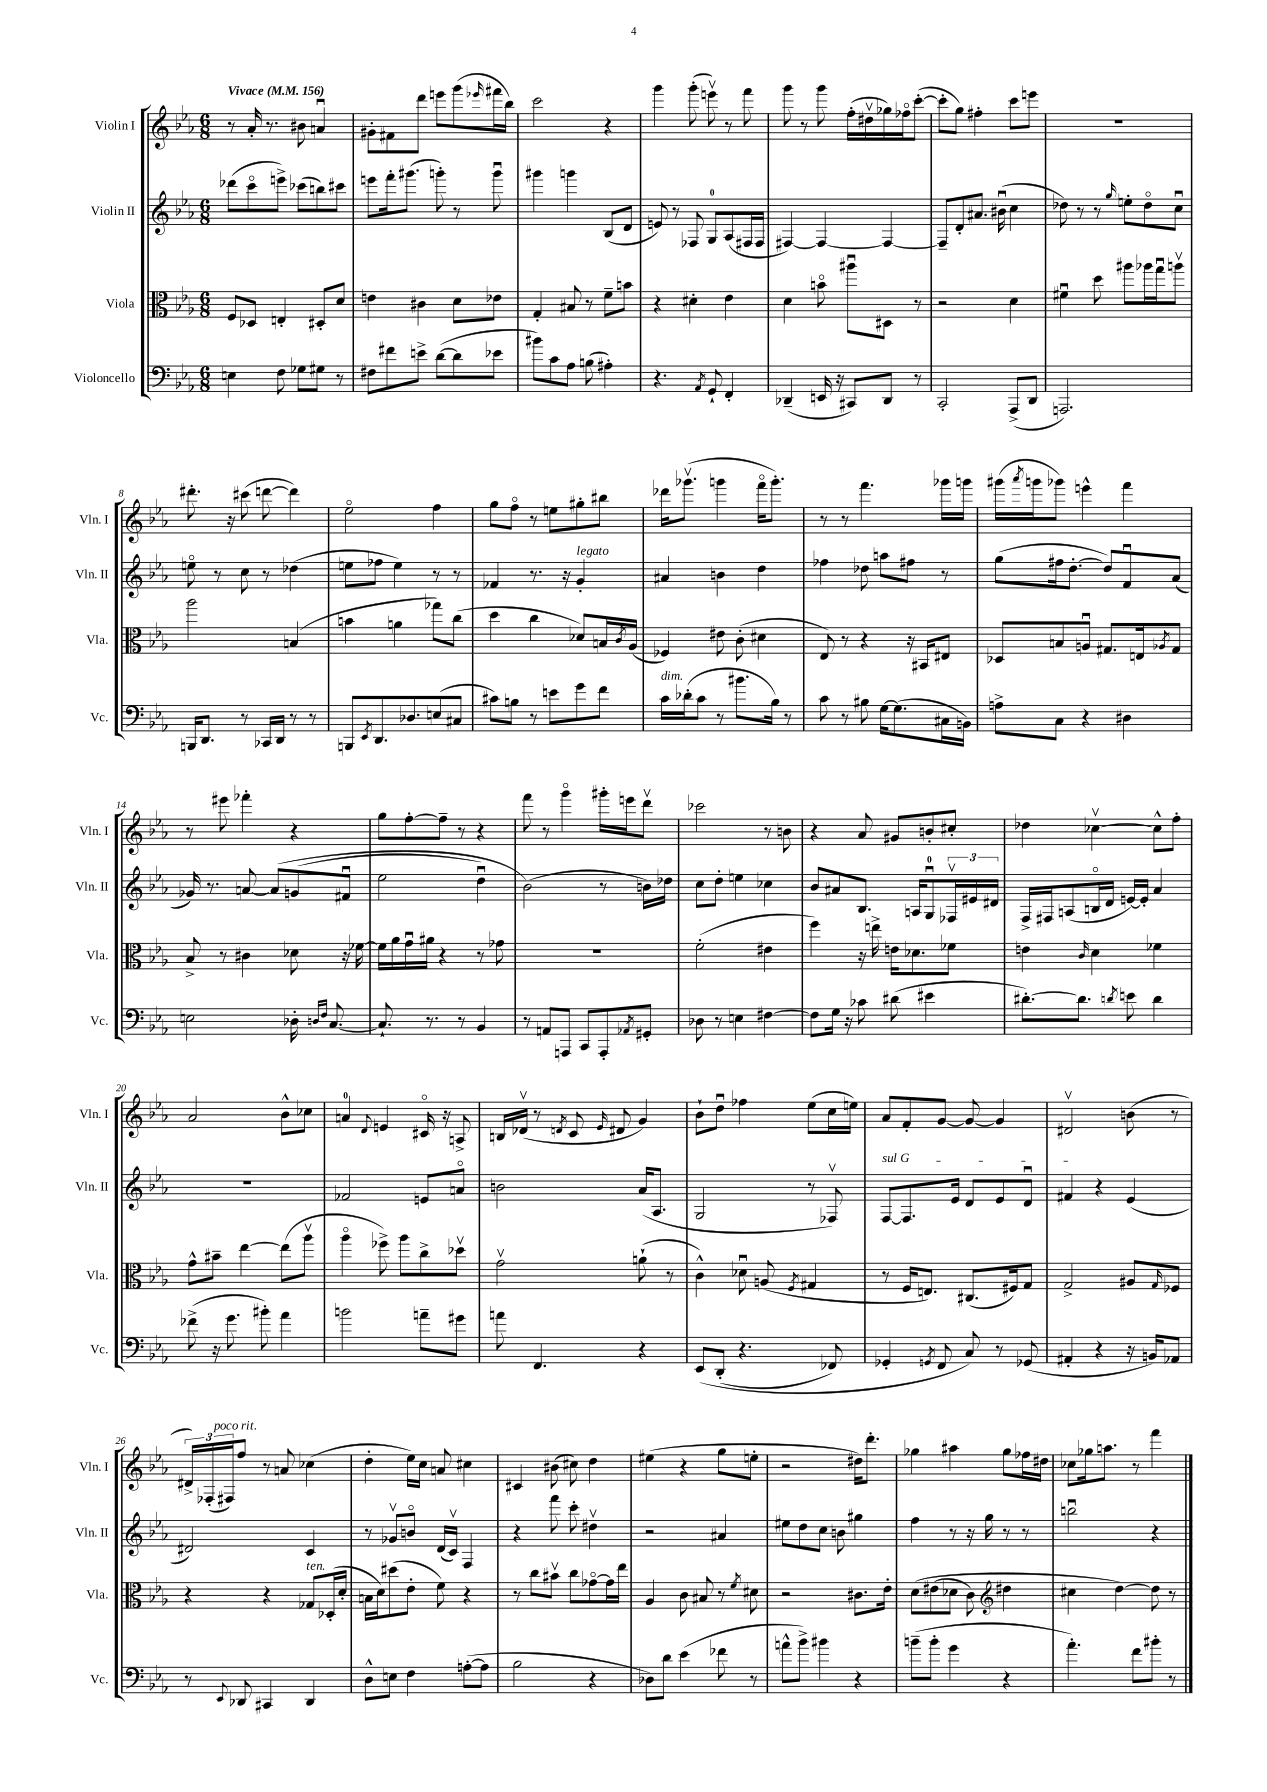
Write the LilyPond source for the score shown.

<<
\new StaffGroup <<
\new Staff = "s0" \with { instrumentName = "Violin I" shortInstrumentName = "Vln. I" } {
    \clef treble \key ees \major \numericTimeSignature \time 6/8 \tempo "Vivace" 4 = 156
    r8 aes'16-. r8. bis'8 a'4\downbow |
    gis'8-. fis'8 d'''8 e'''8 g'''8( \grace { ees'''16 } fis'''16 bes''16) |
    c'''2 r4 |
    g'''4 g'''8-.( e'''8\upbow) r8 f'''8 |
    g'''8 r8 g'''8 f''16-.( dis''16\upbow ges''16) fes''16\flageolet c'''8~-.( |
    c'''8-. g''8) fis''4-. c'''8 e'''8 |
    R2. |
    dis'''8.-. r16 cis'''8( d'''8~ d'''4) |
    ees''2\flageolet f''4 |
    g''8 f''8\flageolet r8 e''8 gis''8-. bis''8 |
    des'''16 ges'''8.\upbow( g'''4 f'''16\flageolet g'''8.-.) |
    r8 r8 f'''4. ges'''16 g'''16 |
    gis'''16( \acciaccatura { aes'''8 } g'''16 ges'''8) e'''4-^ f'''4 |
    r8 eis'''8 fes'''4-. r4 |
    g''8 f''8~-. f''8-- r8 r4 |
    f'''8 r8 g'''4\flageolet gis'''16-. e'''16 d'''8\upbow |
    ces'''2 r8 b'8 |
    r4 aes'8 gis'8 b'8-. cis''8-. |
    des''4 ces''4~\upbow ces''8-^ f''8-. |
    aes'2 bes'8-^ ces''8 |
    a'4-0 \appoggiatura { d'8 } e'4 cis'16\flageolet r16 a8-> |
    b16 des'16\upbow( r8 \acciaccatura { d'8 } c'8 \grace { ees'16 } dis'8 g'4) |
    bes'8-! d''8\downbow fes''4 ees''8( c''16 e''16) |
    aes'8 f'8-. g'8~ g'8~ g'4 |
    dis'2\upbow b'8( r8 |
    \tuplet 3/2 { dis'16->) fes16-.( fis16^\markup { \italic "poco rit." }) } f''8 r8 a'8 ces''4( |
    d''4-. ees''16) c''16 a'8 cis''4 |
    cis'4 bis'8( cis''8) d''4 |
    eis''4( r4 g''8 e''8-. |
    r2 dis''16) d'''8.-. |
    ges''4 ais''4 ges''8 fes''16 dis''16 |
    ces''8 ges''16 a''8. r8 f'''4 \bar "|." |
}
\new Staff = "s1" \with { instrumentName = "Violin II" shortInstrumentName = "Vln. II" } {
    \clef treble \key ees \major \numericTimeSignature \time 6/8
    des'''8( c'''8\flageolet e'''8->) ces'''8( b''8) cis'''8 |
    e'''8 f'''16-. gis'''8.( g'''8-.) r8 g'''8\downbow |
    gis'''4 g'''4 bes8( d'8 |
    e'8) r8 fes8 g8-0 aes8( fis16 fis16 |
    fis4~) fis4~ fis4~ |
    fis8-- d'8-. ais'8. bis'16\downbow( c''4 |
    des''8) r8 r8 \grace { g''16 } e''8-. des''8\flageolet c''8\downbow |
    e''8\flageolet r8 c''8 r8 des''4( |
    e''8 fes''8 e''4) r8 r8 |
    fes'4 r8. r16 g'4-.^\markup { \italic "legato" } |
    ais'4 b'4 d''4 |
    fes''4 des''8 a''8 fis''8 r8 |
    g''8( fis''16 d''8.~-. d''8) f'8\downbow aes'8( |
    ges'16) r8. a'8~ a'8\( g'8( fis'8\downbow |
    ees''2 d''4\downbow) |
    bes'2(\) r8 b'16) des''16 |
    c''8 d''8-. e''4 ces''4 |
    bes'8 ais'8 bes8. a16 g8-0\downbow \tuplet 3/2 { fes16\upbow eis'16 dis'16 } |
    f16-> fis16 a8( b16\flageolet d'16 e'16~) e'16-. aes'4 |
    R2. |
    fes'2 e'8 a'8\flageolet |
    b'2 aes'16( aes8. |
    g2 r8 fes8\upbow) |
    \once \override TextSpanner.bound-details.left.text = \markup { \italic "sul G" } f8~\startTextSpan f8. ees'16 d'8 ees'8 d'8\downbow |
    fis'4\stopTextSpan r4 ees'4( |
    dis'2) c'4 |
    r8 ges'8\upbow b'8\flageolet d'16( c'16\upbow) f4 |
    r4 f'''8 c'''8-. dis''4\upbow |
    r2 ais'4 |
    eis''8 d''8 c''8 b'8 gis''4 |
    f''4 r8 r16 g''16 r8 r8 |
    b''2\downbow r4 \bar "|." |
}
\new Staff = "s2" \with { instrumentName = "Viola" shortInstrumentName = "Vla." } {
    \clef alto \key ees \major \numericTimeSignature \time 6/8
    f8 des8 e4-. dis8-. d'8 |
    e'4 cis'4 d'8 ees'8 |
    g4-. bis8 r8 f'8-- b'8 |
    r4 dis'4-. ees'4 |
    d'4 b'8\flageolet ais''8\downbow dis8 r8 |
    r2 d'4 |
    fis'4\downbow d''8 ais''8 aes''16 g''16\downbow a''8\upbow |
    aes''2 b4( |
    b'4 a'4 ges''8) c''8( |
    d''4 c''4 des'8) b16 \acciaccatura { c'8 } aes16( |
    fes4) eis'8 c'8-.( dis'4 |
    ees8) r8 r4 r16 bis,16 eis8 |
    des8 b8 a8\downbow gis8. e16 \acciaccatura { aes8 } gis8 |
    bes8-> r8 cis'4 des'8 r16 fes'16~ |
    fes'16 aes'16 g'16\downbow ais'16 r4 r8 ges'8 |
    R2. |
    f'2-.( eis'4 |
    f''4) r16 e''16-> e'16 des'8. fes'8 |
    e'4 \grace { c'16 } d'4 fes'4 |
    g'8-^ bis'8-- ees''4~ ees''8( aes''8\upbow |
    aes''4\flageolet fes''8->) aes''8 c''8-> des''8\upbow |
    g'2\upbow a'8-!( r8 |
    c'4-^) des'8\downbow a8( \acciaccatura { f8 } gis4 |
    r8 f16 e8.) cis8.( fis16) g8 |
    g2-> ais8 \grace { g16 } fes8 |
    r4 r4 ges8^\markup { \italic "ten." } des16-.( d'16-. |
    b16 d'16) dis''8( ees'8-. f'8) r4 |
    r8 c''8 bis'8\upbow c''8 ges'8~\flageolet ges'16 ees''16 |
    aes4 c'8 bis8 r8 \acciaccatura { f'8 } dis'8 |
    r2 cis'8. ees'16-. |
    d'8\( eis'8( des'8 c'8) \clef treble dis''4 |
    cis''4 d''4~\) d''8 r8 \bar "|." |
}
\new Staff = "s3" \with { instrumentName = "Violoncello" shortInstrumentName = "Vc." } {
    \clef bass \key ees \major \numericTimeSignature \time 6/8
    e4 f8 ges8 gis8 r8 |
    fis8 fis'8 e'8-> d'8~( d'8 ees'8 |
    bis'8) c'8 aes8 b8( ais4-.) |
    r4. \acciaccatura { aes,8 } g,8-! f,4-. |
    des,4--( e,16 r16 cis,8) des,8 r8 |
    c,2-. aes,,8->( d,8 |
    a,,2.) |
    b,,16 d,8. r8 ces,16 d,16 r8 r8 |
    b,,8 \acciaccatura { ees,8 } d,8. des8. e8( cis8 |
    cis'8) b8 r8 e'8 g'8 f'8 |
    c'16^\markup { \italic "dim." } des'16-.( c'8 r8 bis'8. bes16) r8 |
    c'8 r8 bis8 g16~ g8.( cis16 b,16) |
    a8-> c8 r4 dis4 |
    e2 des16-. \grace { d16 f16 } c8.~ |
    c8.-! r8. r8 bes,4 |
    r8 a,8 a,,8 c,8 a,,8-. \acciaccatura { aes,8 } gis,8-. |
    des8 r8 e4 fis4~ |
    fis8 g16 r16 ces'8 dis'8( eis'4 |
    dis'8.~-.) dis'8. \acciaccatura { d'8 } e'8 d'4 |
    fes'8->( r16 g'8. bis'8-.) aes'4 |
    b'2 a'8-- gis'8 |
    a'8 f,4. r4 |
    ees,8\( d,8-.( r4. fes,8) |
    ges,4-. \acciaccatura { g,8 } f,8 c8\) r8 ges,8( |
    ais,4-. r4 r16 b,16) aes,8 |
    r8 \appoggiatura { ees,8 } des,8 cis,4 des,4 |
    d8-^ e8 f4 a8~-.( a8 |
    bes2 r4 |
    des8) d'8 ees'4( fes'8 r8 |
    a'8-^ bes'8->) bis'4 r4 |
    b'8--( b'8-. g'4 r4 |
    aes'4.-.) f'8 bis'8-. r8 \bar "|." |
}
>>
>>
